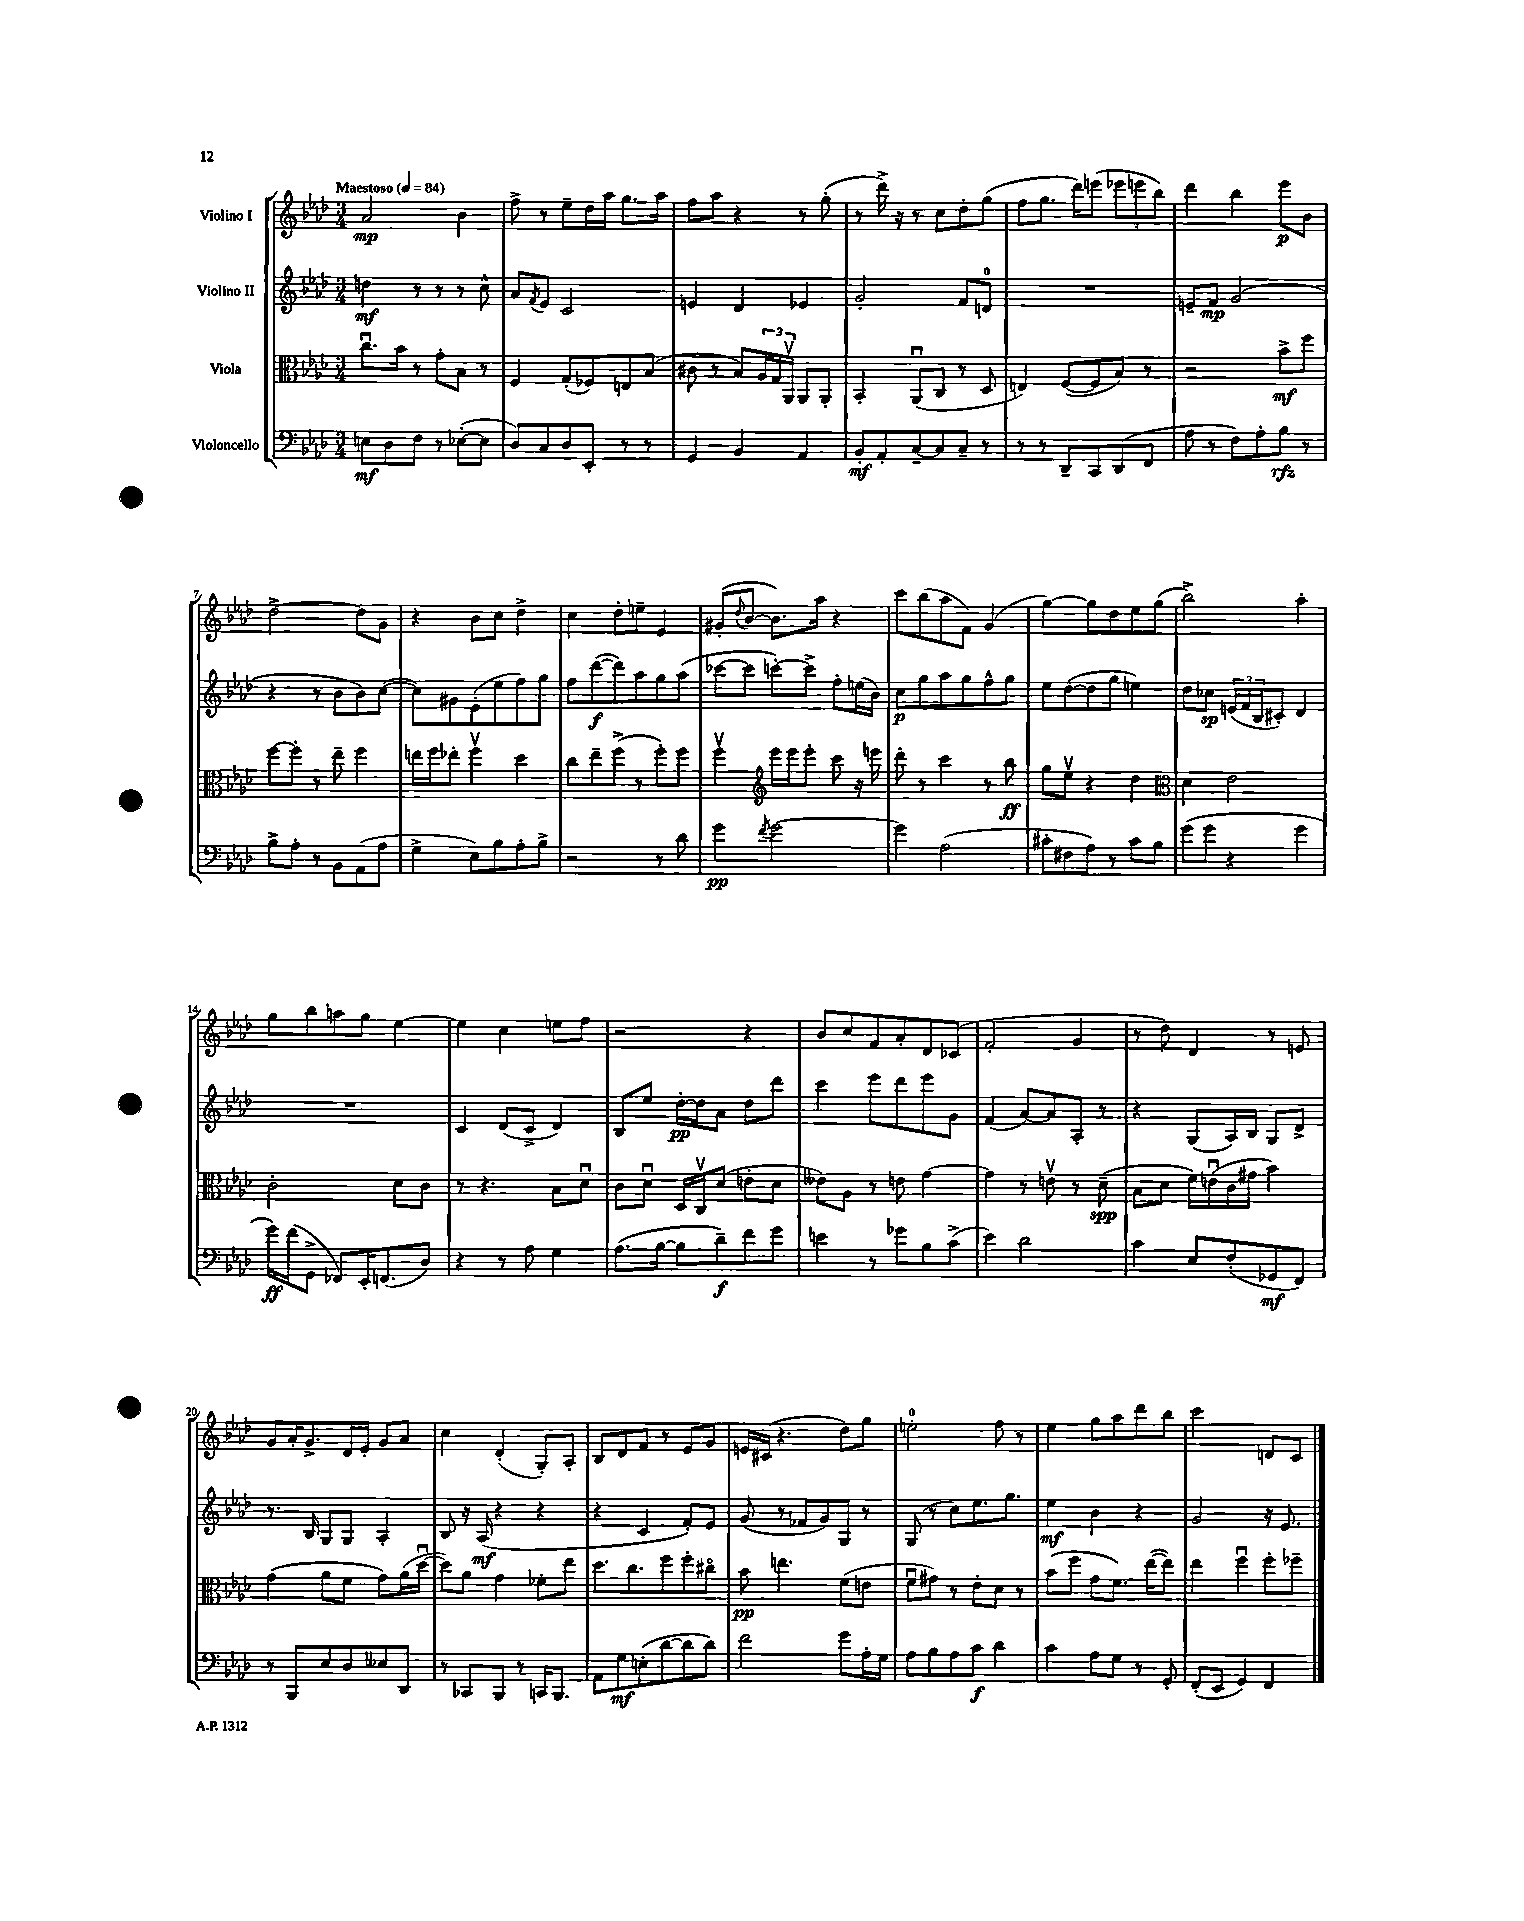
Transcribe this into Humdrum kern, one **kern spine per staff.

**kern	**dynam	**kern	**dynam	**kern	**dynam	**kern	**dynam
*part4	*part4	*part3	*part3	*part2	*part2	*part1	*part1
*staff4	*staff4	*staff3	*staff3	*staff2	*staff2	*staff1	*staff1
*I"Violoncello	*	*I"Viola	*	*I"Violino II	*	*I"Violino I	*
*clefF4	*	*clefC3	*	*clefG2	*	*clefG2	*
*k[b-e-a-d-]	*	*k[b-e-a-d-]	*	*k[b-e-a-d-]	*	*k[b-e-a-d-]	*
*M3/4	*	*M3/4	*	*M3/4	*	*M3/4	*
*MM84	*	*MM84	*	*MM84	*	*MM84	*
=1	=1	=1	=1	=1	=1	=1	=1
!	!	!	!	!	!	!LO:TX:a:B:t=Maestoso	!
8En\L	mf	8.ccu\L	.	4ddn\	mf	2a-/	mp
8D-\	.	.	.	.	.	.	.
.	.	16b-\Jk	.	.	.	.	.
8F\J	.	8r	.	8r	.	.	.
8r	.	8g'\L	.	8r	.	.	.
([8E-X'\L	.	8B-\J	.	8r	.	4b-\	.
8E-\J]	.	8r	.	8cc^^\	.	.	.
=2	=2	=2	=2	=2	=2	=2	=2
8D-/L)	.	4F/	.	8a-/L	.	8ff^\	.
.	.	.	.	8qf/	.	.	.
8C/	.	.	.	8e-/J	.	8r	.
8D-/	.	(8G'/L	.	2c/	.	8ee-~\L	.
8EE-'/J	.	8F-X/)	.	.	.	16dd-\L	.
.	.	.	.	.	.	16aa-\JJ	.
8r	.	8En/	.	.	.	8.gg\L	.
8r	.	(8B-/J	.	.	.	.	.
.	.	.	.	.	.	16aa-\Jk	.
=3	=3	=3	=3	=3	=3	=3	=3
4GG/	.	8c#X\	.	4en/	.	8ff\L	.
.	.	8r	.	.	.	8aa-\J	.
4BB-/	.	8B-/L)	.	4d-/	.	4r	.
.	.	24A-/L	.	.	.	.	.
.	.	24G/	.	.	.	.	.
.	.	24AA-v/JJ	.	.	.	.	.
4AA-/	.	8AA-/L	.	4e-X/	.	8r	.
.	.	8AA-'/J	.	.	.	(8gg'\	.
=4	=4	=4	=4	=4	=4	=4	=4
8BB-'/L	mf	4BB-'/	.	2g'/	.	8r	.
8AA-'/	.	.	.	.	.	16ddd-^\)	.
.	.	.	.	.	.	16r	.
[8C~/	.	(8AA-u/L	.	.	.	8r	.
8C/]	.	8C/J	.	.	.	8cc\L	.
8C~/J	.	8r	.	8f/L	.	8dd-'\	.
8r	.	8D-/	.	8dn/J	.	(8gg\J	.
=5	=5	=5	=5	=5	=5	=5	=5
8r	.	4En/)	.	2.r	.	8ff\L	.
8r	.	.	.	.	.	8.gg\J	.
8DD-~/L	.	([8F/L	.	.	.	.	.
.	.	.	.	.	.	16ddd-\KL)	.
8CC/	.	8F/]	.	.	.	(8eeen\J	.
(8DD-/	.	8B-/J)	.	.	.	12eee-X\L	.
.	.	.	.	.	.	12eeen\	.
8FF/J	.	8r	.	.	.	.	.
.	.	.	.	.	.	12bb-\J)	.
=6	=6	=6	=6	=6	=6	=6	=6
8A-\	.	2r	.	8en~/L	.	4ddd-\	.
8r	.	.	.	8f/J	mp	.	.
8F\L)	.	.	.	(2g/	.	4bb-\	.
8A-'\	.	.	.	.	.	.	.
8B-\J	rfz	8b-^\L	mf	.	.	8eee-\L	p
8r	.	8ff\J	.	.	.	8b-\J	.
!!LO:LB:g=z
=7	=7	=7	=7	=7	=7	=7	=7
8B-^\L	.	[8ff\L	.	4r	.	[2dd-^\	.
8A-'\J	.	8ff'\J]	.	.	.	.	.
8r	.	8r	.	8r	.	.	.
8BB-\L	.	8ee-~\	.	8b-\L	.	.	.
(8AA-\	.	4ff\	.	8b-\)	.	8dd-\L]	.
8A-\J	.	.	.	([8cc\J	.	8g\J	.
=8	=8	=8	=8	=8	=8	=8	=8
4G^\	.	16een\LL	.	8cc\L])	.	4r	.
.	.	16ff\J	.	.	.	.	.
.	.	8ee-X'\J	.	8g#X\	.	.	.
8E-\L)	.	4ffv\	.	(8e-'\	.	8b-\L	.
8B-\	.	.	.	8ee-\	.	8cc\J	.
8A-'\	.	4dd-\	.	8ff\)	.	4dd-^\	.
8B-^\J	.	.	.	8gg\J	.	.	.
=9	=9	=9	=9	=9	=9	=9	=9
2r	.	8cc\L	.	8ff\L	.	4cc\	.
.	.	8ee-~\	.	([8ddd-\	f	.	.
.	.	(8ff^\J	.	8ddd-\])	.	8dd-'\L	.
.	.	8r	.	8aa-\	.	8een~\J	.
8r	.	8ff'\L)	.	8gg\	.	4e-/	.
8d-\	.	8ff\J	.	(8aa-\J	.	.	.
=10	=10	=10	=10	=10	=10	=10	=10
4g\	pp	4ffv\	.	[8ccc-X\L	.	(8g#X'/L	.
.	.	.	.	.	.	8qqdd-/	.
.	.	.	.	8ccc-\J]	.	[8b-/J	.
8qf/	.	.	.	.	.	.	.
*	*	*clefG2	*	*	*	*	*
[2g\	.	16eee-\LL	.	[8cccn'\L)	.	8.b-\L])	.
.	.	16eee-\J	.	.	.	.	.
.	.	8eee-'\J	.	8ccc^\J]	.	.	.
.	.	.	.	.	.	16aa-\Jk	.
.	.	8ccc\	.	8ff'\L	.	4r	.
.	.	16r	.	(16een\L	.	.	.
.	.	16eeen\	.	16b-\JJ)	.	.	.
=11	=11	=11	=11	=11	=11	=11	=11
4g\]	.	8ddd-'\	.	8cc\L	p	8ccc\L	.
.	.	8r	.	8gg\	.	(8bb-\	.
(2A-\	.	4ccc\	.	8aa-\	.	8aa-\	.
.	.	.	.	8gg\	.	8f\J)	.
.	.	8r	.	8ff^^\	.	(4g/	.
.	.	8bb-\	ff	8gg\J	.	.	.
=12	=12	=12	=12	=12	=12	=12	=12
8c#X'\L	.	8gg\L	.	8ee-\L	.	[4gg\)	.
8F#X\	.	8ee-v\J	.	([8dd-\	.	.	.
8A-\J)	.	4r	.	8dd-\]	.	8gg\L]	.
8r	.	.	.	8gg\J	.	8dd-\	.
8c#\L	.	4dd-\	.	4een\)	.	8ee-\	.
8B-\J	.	.	.	.	.	(8gg\J	.
=13	=13	=13	=13	=13	=13	=13	=13
*	*	*clefC3	*	*	*	*	*
(8g\L	.	4d-\	.	8dd-\L	.	2bb-^\)	.
8g\J	.	.	.	8cc-X\J	sp	.	.
4r	.	2e-\	.	(24en/LL	.	.	.
.	.	.	.	24f/	.	.	.
.	.	.	.	24B-/J	.	.	.
.	.	.	.	8c#X'/J)	.	.	.
4g\	.	.	.	4d-/	.	4aa-'\	.
!!LO:LB:g=z
=14	=14	=14	=14	=14	=14	=14	=14
16g\LL)	ff	2c'\	.	2.r	.	8gg\L	.
(16f\J	.	.	.	.	.	.	.
8GG^\J	.	.	.	.	.	8bb-\	.
8FF-X/L)	.	.	.	.	.	8aan\	.
16EE-'/K	.	.	.	.	.	8gg\J	.
(8.FFn/	.	.	.	.	.	.	.
.	.	8d-\L	.	.	.	[4ee-\	.
8D-/J)	.	8c\J	.	.	.	.	.
=15	=15	=15	=15	=15	=15	=15	=15
4r	.	8r	.	4c/	.	4ee-\]	.
.	.	4.r	.	.	.	.	.
8r	.	.	.	(8d-/L	.	4cc\	.
8A-\	.	.	.	8c^/J	.	.	.
4G\	.	8B-\L	.	4d-/)	.	8een\L	.
.	.	8d-u\J	.	.	.	8ff\J	.
=16	=16	=16	=16	=16	=16	=16	=16
(8.A-\L	.	8c\L	.	8B-/L	.	2r	.
.	.	8d-u\J	.	8ee-/J	.	.	.
[16B-\Jk	.	.	.	.	.	.	.
8B-\L]	.	16D-/LL	.	[16dd-'\LL	pp	.	.
.	.	16Cv/J	.	16dd-\J]	.	.	.
8d-~\)	f	(8d-/J	.	8a-\J	.	.	.
8f\	.	8en'\L	.	8dd-\L	.	4r	.
8g\J	.	8d-\J	.	8ddd-\J	.	.	.
=17	=17	=17	=17	=17	=17	=17	=17
4en\	.	8e--X\L)	.	4ccc\	.	8b-/L	.
.	.	8A-\J	.	.	.	8cc/	.
8r	.	8r	.	8eee-\L	.	8f/	.
8g-X\L	.	8en\	.	8ddd-\	.	8a-'/	.
8B-\	.	[4g\	.	8eee-\	.	8d-/	.
(8c^\J	.	.	.	8g\J	.	(8c-X/J	.
=18	=18	=18	=18	=18	=18	=18	=18
4e-\)	.	4g\]	.	(4f/	.	2f'/	.
2d-\	.	8r	.	[8a-/L)	.	.	.
.	.	8env\	.	8a-/]	.	.	.
.	.	8r	.	8A-'/J	.	4g/	.
.	.	(8d-~\	spp	8r	.	.	.
=19	=19	=19	=19	=19	=19	=19	=19
4c\	.	8B-\L	.	4r	.	8r	.
.	.	8d-\J	.	.	.	8dd-\)	.
8E-/L	.	16f\LL)	.	(8G/L	.	4d-/	.
.	.	(16enu\	.	.	.	.	.
(8F'/	.	16c\	.	16A-/L)	.	.	.
.	.	16g#X\JJ	.	16B-/JJ	.	.	.
8GG-X/	mf	4b-\)	.	8G/L	.	8r	.
8FF/J)	.	.	.	8d-^/J	.	8en/	.
!!LO:LB:g=z
=20	=20	=20	=20	=20	=20	=20	=20
8r	.	(4g\	.	8.r	.	8g/L	.
8BBB-/L	.	.	.	.	.	16a-'/K	.
.	.	.	.	16B-/	.	8.g^/	.
8E-/	.	8a-\L	.	8G/L	.	.	.
8D-/	.	8f\J	.	8G/J	.	16d-/L	.
.	.	.	.	.	.	16e-'/JJ	.
8E--X/	.	8g\L)	.	4A-'/	.	8g/L	.
8DD-/J	.	(16a-\L	.	.	.	8a-/J	.
.	.	[16dd-u\JJ	.	.	.	.	.
=21	=21	=21	=21	=21	=21	=21	=21
8r	.	8dd-\L])	.	8B-/	.	4cc\	.
8CC-X/L	.	8a-\J	.	16r	.	.	.
.	.	.	.	(16A-/	mf	.	.
8BBB-/J	.	4g\	.	4r	.	(4d-'/	.
8r	.	.	.	.	.	.	.
16CCn/KL	.	8f-X'\L	.	4r	.	8G'/L)	.
8.BBB-/J	.	.	.	.	.	.	.
.	.	8ee-\J	.	.	.	8A-'/J	.
=22	=22	=22	=22	=22	=22	=22	=22
8AA-\L	.	8.dd-\L	.	4r	.	8B-/L	.
8G\	mf	.	.	.	.	8d-/	.
.	.	8.cc\	.	.	.	.	.
(8En'\	.	.	.	4c/	.	8f/J	.
[8d-\	.	8ff\	.	.	.	8r	.
8d-\]	.	8ff'\	.	8f'/L)	.	8e-/L	.
8d-\J)	.	8cc#X\J	.	8e-/J	.	8g/J	.
=23	=23	=23	=23	=23	=23	=23	=23
2f\	.	8b-\	pp	(8g/	.	16en/LL	.
.	.	.	.	.	.	(16c#X/JJ	.
.	.	4.een\	.	8r	.	4.r	.
.	.	.	.	8f-X/L	.	.	.
.	.	.	.	8g/)	.	.	.
8g\L	.	(8f\L	.	8G/J	.	8dd-\L)	.
16A-'\L	.	8en\J	.	8r	.	8gg\J	.
16G\JJ	.	.	.	.	.	.	.
=24	=24	=24	=24	=24	=24	=24	=24
8A-\L	.	8fu\L	.	(8G/	.	2een'\	.
8B-\	.	8g#X\J)	.	8r	.	.	.
8A-\	.	8r	.	8cc\L)	.	.	.
8c\J	f	8e-'\L	.	8.ee-\	.	.	.
4d-\	.	8d-\J	.	.	.	8ff\	.
.	.	.	.	8.gg\J	.	.	.
.	.	8r	.	.	.	8r	.
=25	=25	=25	=25	=25	=25	=25	=25
4c\	.	(8b-\L	.	4ee-\	mf	4ee-\	.
.	.	8ff\J	.	.	.	.	.
8A-\L	.	8g\L	.	4b-\	.	8gg\L	.
8G\J	.	8.f\J)	.	.	.	8aa-\	.
8r	.	.	.	4r	.	8ddd-\	.
.	.	([16ee-\KL	.	.	.	.	.
8GG'/	.	8ee-\J])	.	.	.	8bb-\J	.
=26	=26	=26	=26	=26	=26	=26	=26
(8FF'/L	.	4ee-\	.	2g/	.	2ccc\	.
8EE-/J	.	.	.	.	.	.	.
4GG/)	.	4ffu\	.	.	.	.	.
4FF/	.	8ff'\L	.	16r	.	8dn/L	.
.	.	.	.	8.e-/	.	.	.
.	.	8ff-X~\J	.	.	.	8c/J	.
==	==	==	==	==	==	==	==
*-	*-	*-	*-	*-	*-	*-	*-
